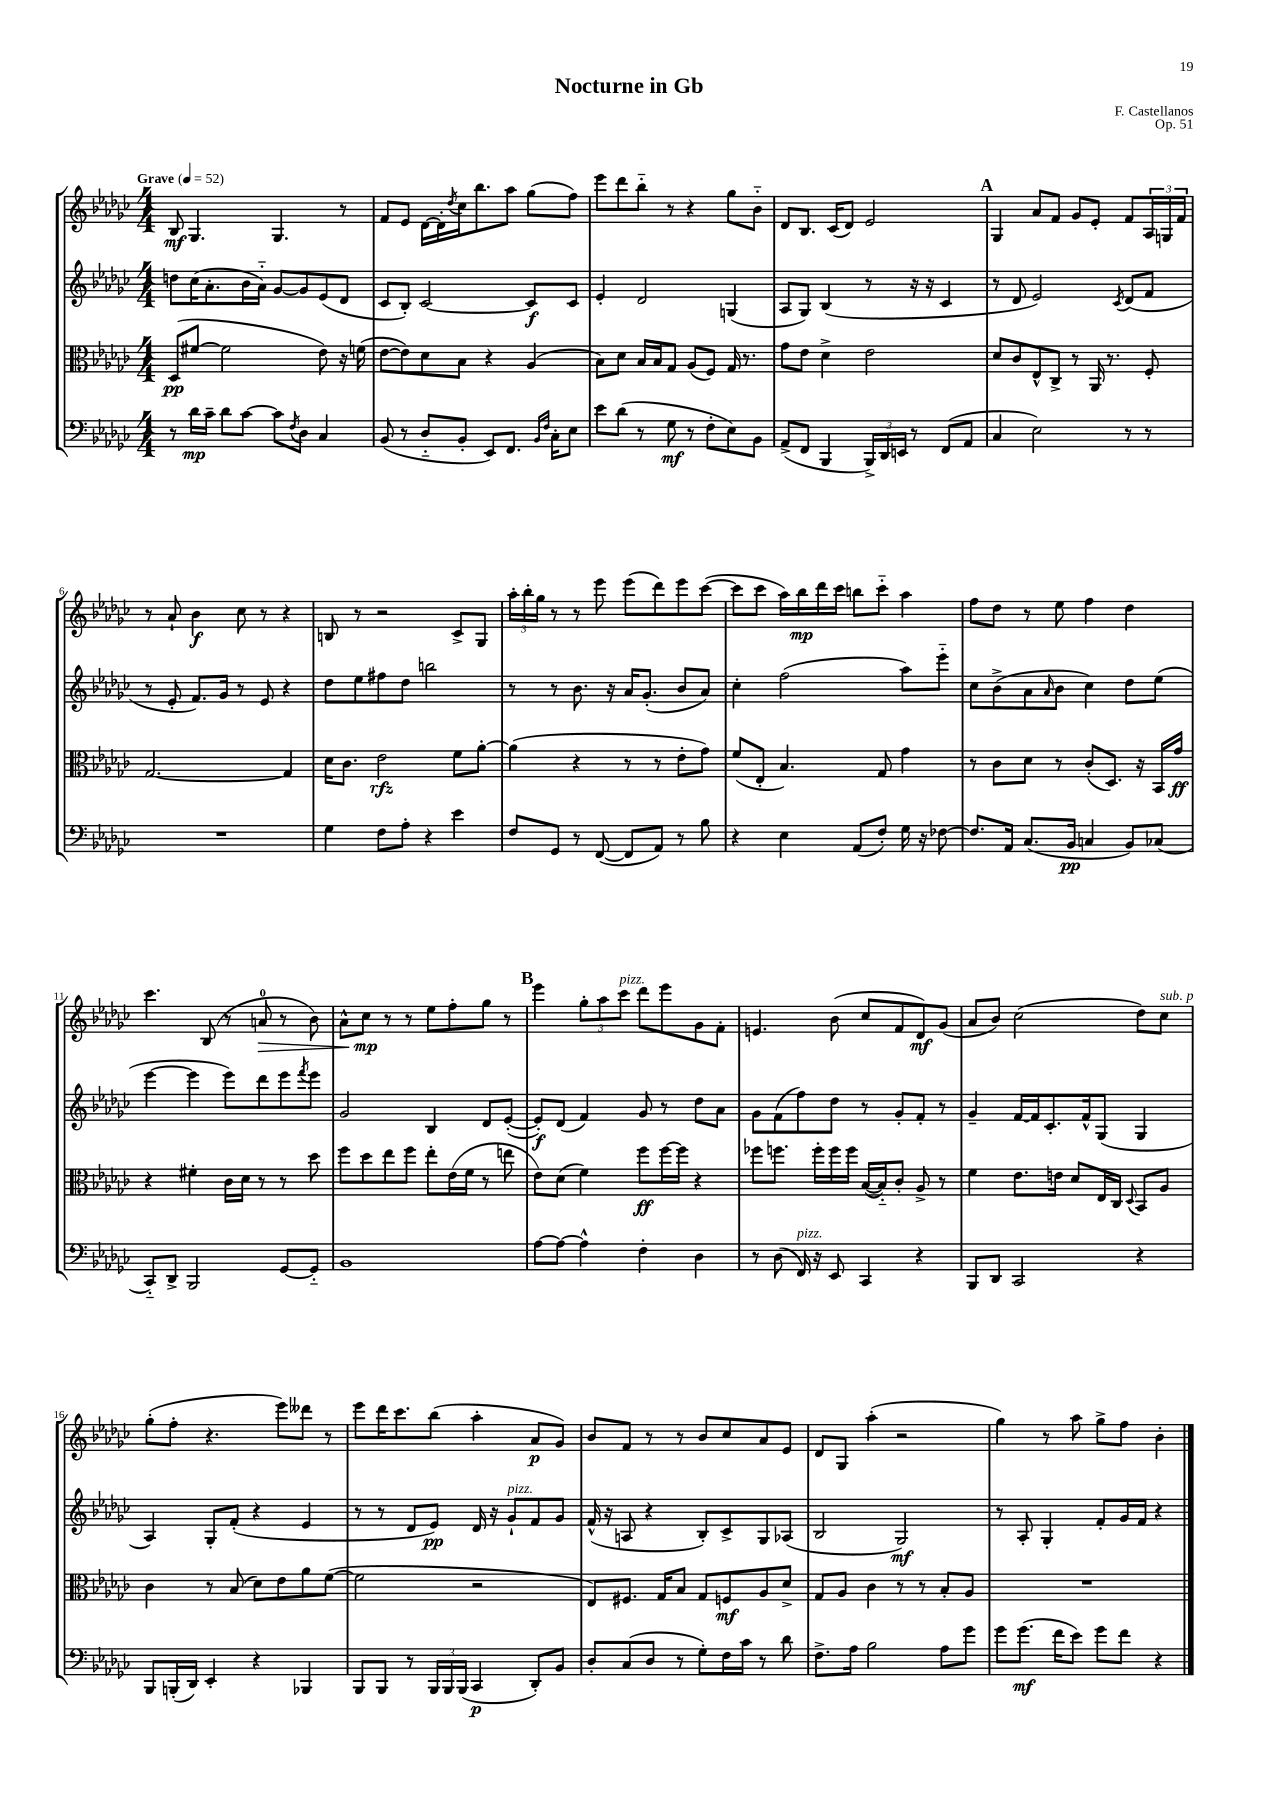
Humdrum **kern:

**kern	**dynam	**kern	**dynam	**kern	**dynam	**kern	**dynam
*part4	*part4	*part3	*part3	*part2	*part2	*part1	*part1
*staff4	*staff4	*staff3	*staff3	*staff2	*staff2	*staff1	*staff1
*clefF4	*	*clefC3	*	*clefG2	*	*clefG2	*
*k[b-e-a-d-g-c-]	*	*k[b-e-a-d-g-c-]	*	*k[b-e-a-d-g-c-]	*	*k[b-e-a-d-g-c-]	*
*M4/4	*	*M4/4	*	*M4/4	*	*M4/4	*
*MM52	*	*MM52	*	*MM52	*	*MM52	*
=1	=1	=1	=1	=1	=1	=1	=1
!	!	!	!	!	!	!LO:TX:a:B:t=Grave	!
8r	.	(8D-/L	pp	8ddn\L	.	8B-/	mf
16d-\LL	mp	[8f#X/J	.	(16cc-\K	.	4.G-/	.
16c-~\JJ	.	.	.	8.a-'\	.	.	.
8d-\L	.	2f#\]	.	.	.	.	.
[8c-\J	.	.	.	16b-\L	.	.	.
.	.	.	.	16a-\JJ)	.	.	.
8c-\L]	.	.	.	[8g-/L	.	4.G-/	.
8qF/	.	.	.	.	.	.	.
8D-\J	.	.	.	8g-/]	.	.	.
4C-/	.	8e-\)	.	(8e-/	.	.	.
.	.	16r	.	8d-/J	.	8r	.
.	.	(16fn\	.	.	.	.	.
=2	=2	=2	=2	=2	=2	=2	=2
(8BB-/	.	[8e-\L	.	8c-/L	.	8f/L	.
8r	.	8e-\])	.	8B-'/J)	.	8e-/J	.
8D-/L	.	8d-\	.	[2c-/	.	[16d-\LL	.
.	.	.	.	.	.	16d-'\]	.
.	.	.	.	.	.	8qdd-/	.
8BB-'/J	.	8B-\J	.	.	.	16cc-\J	.
.	.	.	.	.	.	8.bb-\	.
8EE-/L)	.	4r	.	.	.	.	.
8.FF/J	.	.	.	.	.	8aa-\J	.
.	.	(4A-/	.	8c-/L]	f	(8gg-\L	.
16qqBB-/LL	.	.	.	.	.	.	.
16qqF/JJ	.	.	.	.	.	.	.
16C-'\KL	.	.	.	.	.	.	.
8E-\J	.	.	.	8c-/J	.	8ff\J)	.
=3	=3	=3	=3	=3	=3	=3	=3
8e-\L	.	8B-\L)	.	4e-'/	.	8eee-\L	.
(8d-\J	.	8d-\J	.	.	.	8ddd-\	.
8r	.	16B-/LL	.	2d-/	.	8bb-\J	.
.	.	16B-/J	.	.	.	.	.
8G-\	mf	8G-/J	.	.	.	8r	.
8r	.	(8A-/L	.	.	.	4r	.
8F'\L	.	8F/J)	.	.	.	.	.
8E-\)	.	16G-/	.	(4Gn/	.	8gg-\L	.
.	.	8.r	.	.	.	.	.
8BB-\J	.	.	.	.	.	8b-\J	.
=4	=4	=4	=4	=4	=4	=4	=4
(8AA-^/L	.	8g-\L	.	8A-/L	.	8d-/L	.
8FF/J	.	8e-\J	.	8G-/J)	.	8.B-/J	.
4BBB-/	.	4d-^\	.	(4B-/	.	.	.
.	.	.	.	.	.	(16c-/KL	.
.	.	.	.	.	.	8d-/J)	.
24BBB-^/LL)	.	2e-\	.	8r	.	2e-/	.
24DD-/	.	.	.	.	.	.	.
24EEn/JJ	.	.	.	.	.	.	.
8r	.	.	.	16r	.	.	.
.	.	.	.	16r	.	.	.
(8FF/L	.	.	.	4c-/	.	.	.
8AA-/J	.	.	.	.	.	.	.
!!LO:REH:place=s1:t=A
=5	=5	=5	=5	=5	=5	=5	=5
4C-/	.	8d-/L	.	8r	.	4G-/	.
.	.	8c-/	.	8d-/	.	.	.
2E-\)	.	8E-^^/	.	2e-/)	.	8a-/L	.
.	.	8C-^/J	.	.	.	8f/J	.
.	.	8r	.	.	.	8g-/L	.
.	.	16AA-/	.	.	.	8e-'/J	.
.	.	8.r	.	.	.	.	.
.	.	.	.	8qc-/	.	.	.
8r	.	.	.	(8d-/L	.	8f/L	.
8r	.	8F'/	.	8f/J	.	24A-/L	.
.	.	.	.	.	.	24Gn/	.
.	.	.	.	.	.	24f/JJ	.
!!LO:LB:g=z
=6	=6	=6	=6	=6	=6	=6	=6
1r	.	[2.G-/	.	8r	.	8r	.
.	.	.	.	8e-'/	.	8a-`/	.
.	.	.	.	8.f/L)	.	4b-\	f
.	.	.	.	16g-/Jk	.	.	.
.	.	.	.	8r	.	8cc-\	.
.	.	.	.	8e-/	.	8r	.
.	.	4G-/]	.	4r	.	4r	.
=7	=7	=7	=7	=7	=7	=7	=7
4G-\	.	16d-\KL	.	8dd-\L	.	8Bn/	.
.	.	8.c-\J	.	.	.	.	.
.	.	.	.	8ee-\	.	8r	.
8F\L	.	2e-\	rfz	8ff#X\	.	2r	.
8A-'\J	.	.	.	8dd-\J	.	.	.
4r	.	.	.	2bbn\	.	.	.
4e-\	.	8f\L	.	.	.	8c-^/L	.
.	.	[8a-'\J	.	.	.	8G-/J	.
=8	=8	=8	=8	=8	=8	=8	=8
8F/L	.	(4a-\]	.	8r	.	24aa-'\LL	.
.	.	.	.	.	.	24bb-'\	.
.	.	.	.	.	.	24gg-\JJ	.
8GG-/J	.	.	.	8r	.	8r	.
8r	.	4r	.	8.b-\	.	8r	.
([8FF/	.	.	.	.	.	8eee-\	.
.	.	.	.	16r	.	.	.
8FF/L]	.	8r	.	16a-/KL	.	(8eee-\L	.
.	.	.	.	(8.g-'/J	.	.	.
8AA-/J)	.	8r	.	.	.	8ddd-\)	.
8r	.	8e-'\L	.	8b-/L	.	8eee-\	.
8B-\	.	8g-\J)	.	8a-/J)	.	([8ccc-\J	.
=9	=9	=9	=9	=9	=9	=9	=9
4r	.	(8f/L	.	4cc-'\	.	8ccc-\L]	.
.	.	8E-'/J	.	.	.	8ccc-\J	.
4E-\	.	4.B-/)	.	(2ff\	.	16aa-\LL)	.
.	.	.	.	.	.	16bb-\	mp
.	.	.	.	.	.	16ddd-\	.
.	.	.	.	.	.	16ccc-\JJ	.
(8AA-/L	.	.	.	.	.	8bbn\L	.
8F'/J)	.	8G-/	.	.	.	8ccc-\J	.
16G-\	.	4g-\	.	8aa-\L)	.	4aa-\	.
16r	.	.	.	.	.	.	.
[8F-X\	.	.	.	8eee-\J	.	.	.
=10	=10	=10	=10	=10	=10	=10	=10
8.F-/L]	.	8r	.	8cc-\L	.	8ff\L	.
.	.	8c-\L	.	(8b-^\	.	8dd-\J	.
16AA-/Jk	.	.	.	.	.	.	.
(8.C-/L	.	8d-\J	.	8a-\	.	8r	.
.	.	.	.	16qqa-/	.	.	.
.	.	8r	.	8b-\J	.	8ee-\	.
16BB-/Jk	pp	.	.	.	.	.	.
4Cn/	.	(8c-'/L	.	4cc-\)	.	4ff\	.
.	.	8.D-/J)	.	.	.	.	.
8BB-/L)	.	.	.	8dd-\L	.	4dd-\	.
.	.	16r	.	.	.	.	.
(8C-X/J	.	16BB-/LL	.	(8ee-\J	.	.	.
.	.	16g-/JJ	ff	.	.	.	.
!!LO:LB:g=z
=11	=11	=11	=11	=11	=11	=11	=11
8CC-/L)	.	4r	.	[4eee-\	.	4.ccc-\	.
8DD-^/J	.	.	.	.	.	.	.
2BBB-/	.	4f#X'\	.	4eee-\]	.	.	.
.	.	.	.	.	.	(8B-/	.
.	.	16c-\LL	.	8eee-\L)	.	8r	.
.	.	16d-\JJ	.	.	.	.	.
!	!	!	!	!	!	!	!LO:HP:b
.	.	8r	.	8ddd-\	.	8an/	>
[8GG-/L	.	8r	.	8eee-\	.	8r	.
.	.	.	.	8qfff/	.	.	.
8GG-/J]	.	8dd-\	.	8eee-\J	.	8b-\)	.
=12	=12	=12	=12	=12	=12	=12	=12
1BB-	.	8ff\L	.	2g-/	.	8a-^^\L	.
.	.	8dd-\	.	.	.	8cc-\J	mp
.	.	8ee-\	.	.	.	8r	]
.	.	8ff\J	.	.	.	8r	.
.	.	8ee-'\L	.	4B-/	.	8ee-\L	.
.	.	(16e-\L	.	.	.	8ff'\	.
.	.	16f\JJ	.	.	.	.	.
.	.	8r	.	8d-/L	.	8gg-\J	.
.	.	8een\	.	([8e-'/J	.	8r	.
!!LO:REH:place=s1:t=B
=13	=13	=13	=13	=13	=13	=13	=13
[8A-\L	.	8e-\L)	.	8e-'/L])	f	4eee-\	.
8A-\J_	.	(8d-\J	.	(8d-/J	.	.	.
4A-^^\]	.	4f\)	.	4f/)	.	12gg-'\L	.
.	.	.	.	.	.	12aa-\	.
!	!	!	!	!	!	!LO:TX:a:i:t=pizz.	!
.	.	.	.	.	.	12ccc-\J	.
4F'\	.	8ff\L	ff	8g-/	.	8ddd-\L	.
.	.	[16ff\L	.	8r	.	8eee-\	.
.	.	16ff\JJ]	.	.	.	.	.
4D-\	.	4r	.	8dd-\L	.	8g-\	.
.	.	.	.	8a-\J	.	8f'\J	.
=14	=14	=14	=14	=14	=14	=14	=14
8r	.	8ff-X\L	.	8g-\L	.	4.en/	.
(8D-\	.	8.ffn\J	.	(8f\	.	.	.
!LO:TX:a:i:t=pizz.	!	!	!	!	!	!	!
16FF/)	.	.	.	8ff\)	.	.	.
16r	.	16ff'\LL	.	.	.	.	.
8EE-/	.	16ff\	.	8dd-\J	.	(8b-\	.
.	.	16ff\JJ	.	.	.	.	.
4CC-/	.	([16B-/LL	.	8r	.	8cc-/L	.
.	.	16B-/J])	.	.	.	.	.
.	.	8c-'/J	.	8g-'/L	.	8f/	.
4r	.	8A-^/	.	8f'/J	.	8d-/)	mf
.	.	8r	.	8r	.	(8g-/J	.
=15	=15	=15	=15	=15	=15	=15	=15
8BBB-/L	.	4f\	.	4g-~/	.	8a-/L	.
8DD-/J	.	.	.	.	.	8b-/J)	.
2CC-/	.	8.e-\L	.	[16f/LL	.	(2cc-\	.
.	.	.	.	16f/J]	.	.	.
.	.	.	.	8.c-'/	.	.	.
.	.	16en\Jk	.	.	.	.	.
.	.	8d-/L	.	.	.	.	.
.	.	.	.	16f^^/k	.	.	.
.	.	16E-/L	.	(8G-/J	.	.	.
.	.	16C-/JJ	.	.	.	.	.
.	.	8qqD-/	.	.	.	.	.
4r	.	8BB-/L	.	4G-/	.	8dd-\L)	.
!	!	!	!	!	!	!LO:TX:a:i:t=sub. p	!
.	.	8A-/J	.	.	.	8cc-\J	.
!!LO:LB:g=z
=16	=16	=16	=16	=16	=16	=16	=16
8BBB-/L	.	4c-\	.	4A-/)	.	(8gg-'\L	.
(16BBBn'/L	.	.	.	.	.	8ff'\J	.
16DD-/JJ)	.	.	.	.	.	.	.
4EE-'/	.	8r	.	8G-'/L	.	4.r	.
.	.	(8B-/	.	(8f'/J	.	.	.
4r	.	8d-\L)	.	4r	.	.	.
.	.	8e-\	.	.	.	8eee-\L)	.
4BBB-X/	.	8a-\	.	4e-/	.	8ddd--X\J	.
.	.	([8f\J	.	.	.	8r	.
=17	=17	=17	=17	=17	=17	=17	=17
8BBB-/L	.	2f\]	.	8r	.	8eee-\L	.
8BBB-/J	.	.	.	8r	.	16ddd-\K	.
.	.	.	.	.	.	8.ccc-\	.
8r	.	.	.	8d-/L	.	.	.
24BBB-/LL	.	.	.	8e-/J)	pp	(8bb-\J	.
24BBB-/	.	.	.	.	.	.	.
(24BBB-/JJ	.	.	.	.	.	.	.
4CC-/	p	2r	.	16d-/	.	4aa-'\	.
.	.	.	.	16r	.	.	.
!	!	!	!	!LO:TX:a:i:t=pizz.	!	!	!
.	.	.	.	8g-`/L	.	.	.
8DD-'/L)	.	.	.	8f/	.	8a-/L	p
8BB-/J	.	.	.	8g-/J	.	8g-/J)	.
=18	=18	=18	=18	=18	=18	=18	=18
8D-'/L	.	8E-/L)	.	(16f^^/	.	8b-/L	.
.	.	.	.	16r	.	.	.
(8C-/	.	8.F#X/J	.	8An/	.	8f/J	.
8D-/J	.	.	.	4r	.	8r	.
.	.	16G-/KL	.	.	.	.	.
8r	.	8B-/J	.	.	.	8r	.
8G-'\L)	.	8G-/L	.	8B-'/L)	.	8b-/L	.
16F\L	.	8Fn/	mf	8c-^/	.	8cc-/	.
16c-\JJ	.	.	.	.	.	.	.
8r	.	8A-/	.	8G-/	.	8a-/	.
8d-\	.	8d-^/J	.	(8A-X/J	.	8e-/J	.
=19	=19	=19	=19	=19	=19	=19	=19
8.F^\L	.	8G-/L	.	2B-/	.	8d-/L	.
.	.	8A-/J	.	.	.	8G-/J	.
16A-\Jk	.	.	.	.	.	.	.
2B-\	.	4c-\	.	.	.	(4aa-'\	.
.	.	8r	.	2G-/)	mf	2r	.
.	.	8r	.	.	.	.	.
8A-\L	.	8B-'/L	.	.	.	.	.
8g-\J	.	8A-/J	.	.	.	.	.
=20	=20	=20	=20	=20	=20	=20	=20
8g-\L	.	1r	.	8r	.	4gg-\)	.
(8.g-\J	mf	.	.	8A-'/	.	.	.
.	.	.	.	4G-'/	.	8r	.
16f\KL	.	.	.	.	.	.	.
8e-\J)	.	.	.	.	.	8aa-\	.
8g-\L	.	.	.	8f'/L	.	8gg-^\L	.
8f\J	.	.	.	16g-/L	.	8ff\J	.
.	.	.	.	16f/JJ	.	.	.
4r	.	.	.	4r	.	4b-'\	.
==	==	==	==	==	==	==	==
*-	*-	*-	*-	*-	*-	*-	*-
